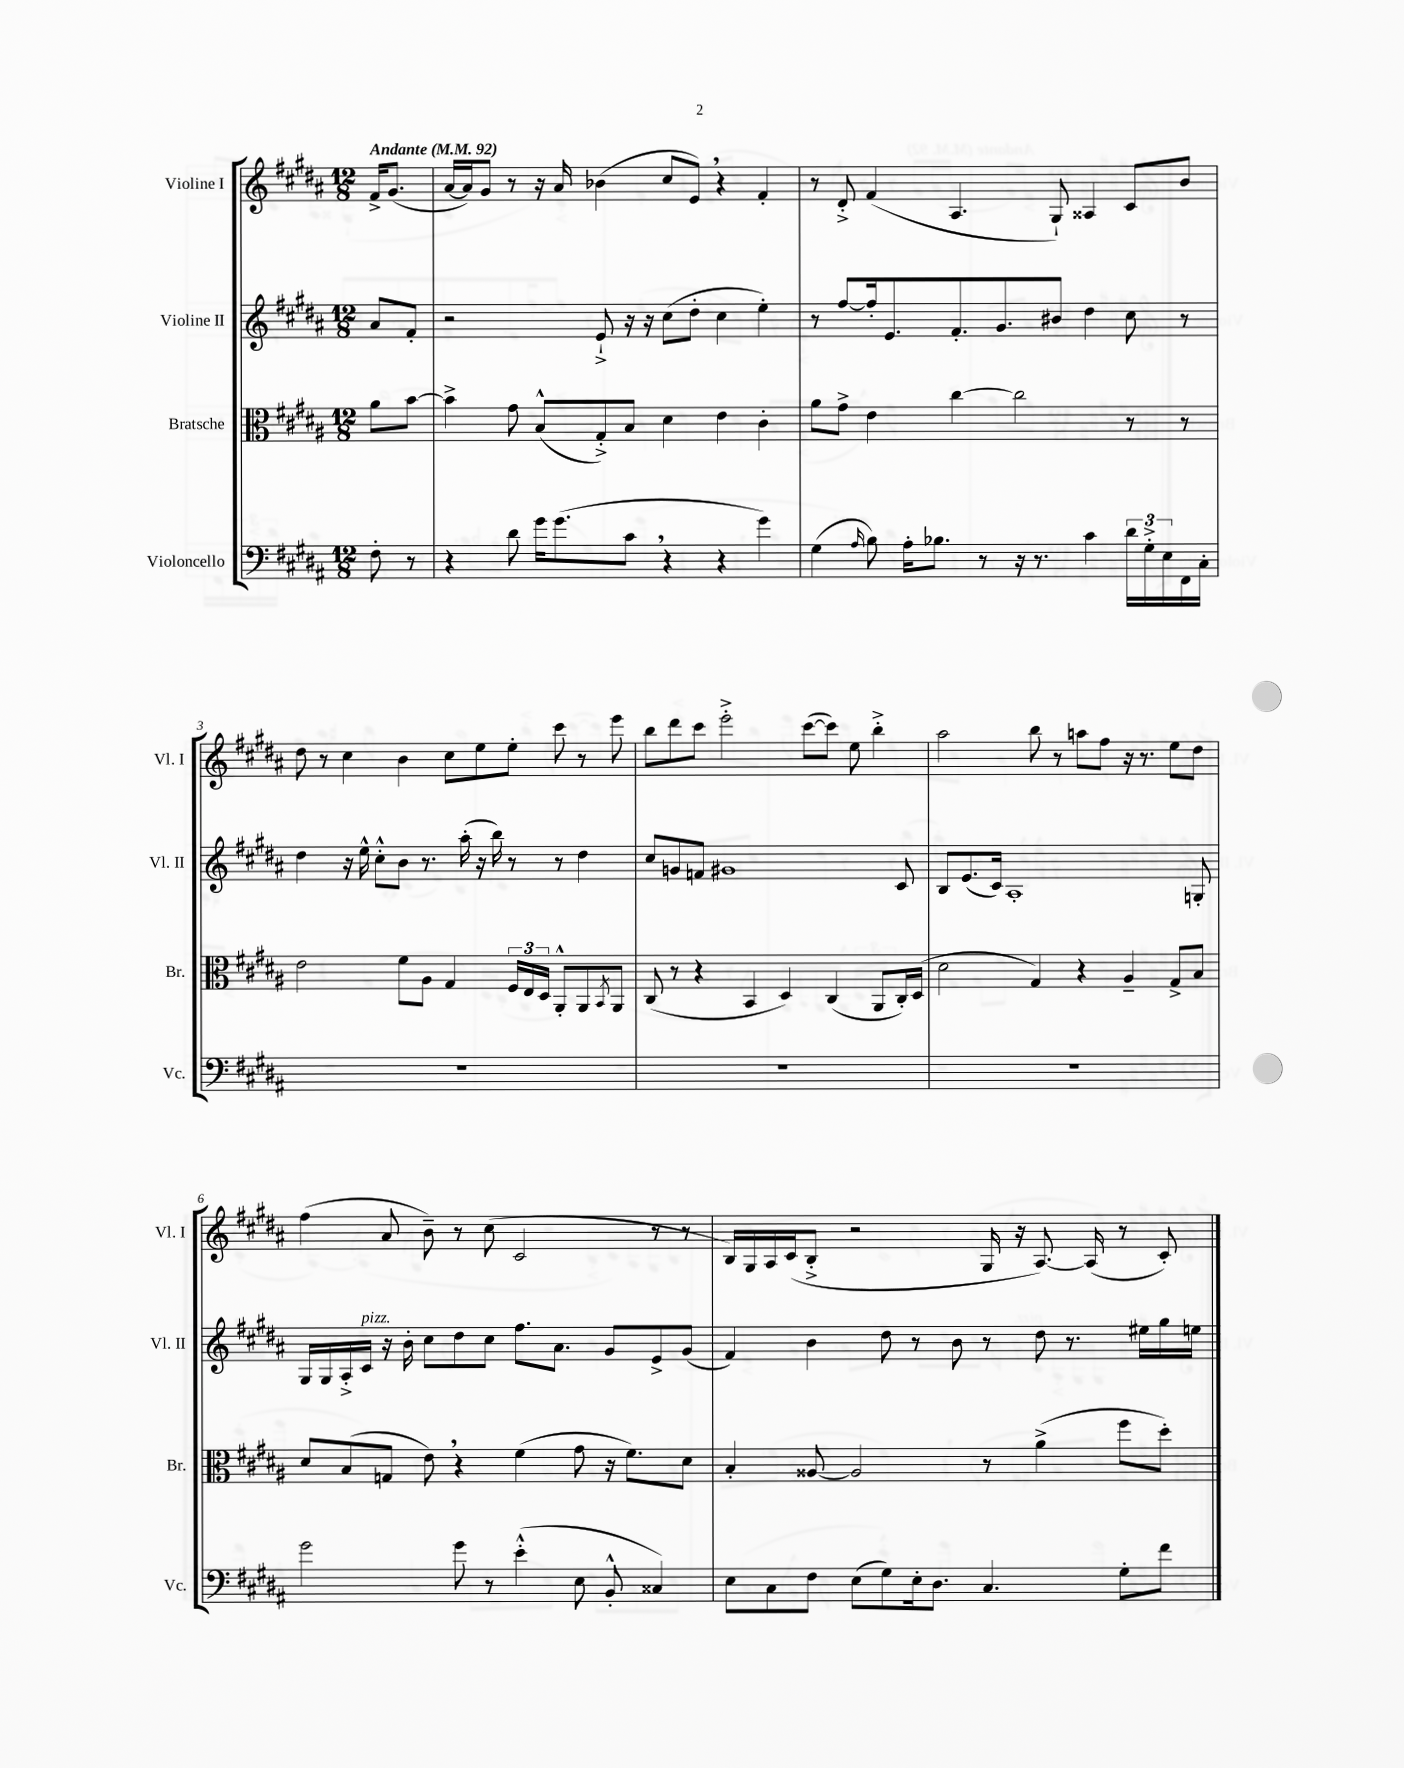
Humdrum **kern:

**kern	**kern	**kern	**kern
*staff4	*staff3	*staff2	*staff1
*clefF4	*clefC3	*clefG2	*clefG2
*k[f#c#g#d#a#]	*k[f#c#g#d#a#]	*k[f#c#g#d#a#]	*k[f#c#g#d#a#]
*M12/8	*M12/8	*M12/8	*M12/8
*MM92	*MM92	*MM92	*MM92
8F#'	8a#	8a#	16f#^
.	.	.	(8.g#
8r	[8b	8f#'	.
=	=	=	=
4r	4b^]	2r	[16a#
.	.	.	16a#])
.	.	.	8g#
8d#	8g#	.	8r
16g#	(8B^^	.	16r
(8.g#	.	.	16a#
.	8G#'^)	8e`^	(4b-
8c#	8B	16r	.
.	.	16r	.
4r	4d#	(8cc#	8cc#
.	.	8dd#'	8e)
4r	4e	4cc#	4r
4g#)	4c#'	4ee')	4f#'
=	=	=	=
(4G#	8a#	8r	8r
.	8g#^	[8ff#	8d#'^
16qqA#	.	.	.
8B)	4e	16ff#']	(4f#
.	.	8.e	.
16A#'	.	.	.
8.B-	.	.	.
.	[4cc#	8.f#'	4.A#
8r	.	.	.
.	.	8.g#	.
16r	2cc#]	.	.
8.r	.	.	.
.	.	8b#	8G#`)
4c#	.	4dd#	4A##
24d#	8r	8cc#	8c#
24G#'^	.	.	.
24E	.	.	.
16FF#	8r	8r	8b
16C#'	.	.	.
=	=	=	=
1.r	2e	4dd#	8dd#
.	.	.	8r
.	.	16r	4cc#
.	.	16ee^^	.
.	.	8cc#'^^	.
.	8f#	8b	4b
.	8A#	8.r	.
.	4G#	.	8cc#
.	.	(16aa#'	.
.	.	16r	8ee
.	.	16bb)	.
.	24F#	8r	8ee'
.	24E	.	.
.	24D#	.	.
.	8AA#'^^	8r	8ccc#
.	8AA#	4dd#	8r
.	8qBB	.	.
.	8AA#	.	8eee
=	=	=	=
1.r	(8C#	8cc#	8bb
.	8r	8g	8ddd#
.	4r	8f	8ccc#
.	.	1g#	2eee'^
.	4BB	.	.
.	4D#)	.	.
.	.	.	([8ccc#
.	(4C#	.	8ccc#])
.	.	.	8ee
.	8AA#	.	4bb'^
.	16C#')	8c#	.
.	(16D#	.	.
=	=	=	=
1.r	2d#	8B	2aa#
.	.	(8.e	.
.	.	16c#)	.
.	.	1A#'	.
.	4G#)	.	8bb
.	.	.	8r
.	4r	.	8aa
.	.	.	8ff#
.	4A#~	.	16r
.	.	.	8.r
.	8G#^	.	8ee
.	8B	8G'	8dd#
=	=	=	=
2g#	8d#	16G#	(4ff#
.	.	16G#	.
.	(8B	16A#'^	.
.	.	16c#	.
.	8G	16r	8a#
.	.	16b'	.
.	8e)	8cc#	8b~)
8g#	4r	8dd#	8r
8r	.	8cc#	(8cc#
(4e'^^	(4f#	8.ff#	2c#
.	.	8.a#	.
8E	8g#	.	.
8BB'^^	16r	8g#	.
.	8.f#)	.	.
4C##)	.	8e^	8r
.	8d#	(8g#	8r
=	=	=	=
8E	4B'	4f#)	16B)
.	.	.	16G#
8C#	.	.	16A#
.	.	.	(16c#
8F#	[8A##	4b	8B'^
(8E	2A##]	.	2r
8G#)	.	8dd#	.
16E'	.	8r	.
8.D#	.	.	.
.	.	8b	.
4.C#	8r	8r	16G#
.	.	.	16r
.	(4a#^	8dd#	[8.A#)
.	.	8.r	.
.	.	.	(16A#]
8G#'	8ff#	.	8r
.	.	16ee#	.
8f#	8dd#')	16gg#	8c#')
.	.	16ee	.
==	==	==	==
*-	*-	*-	*-
